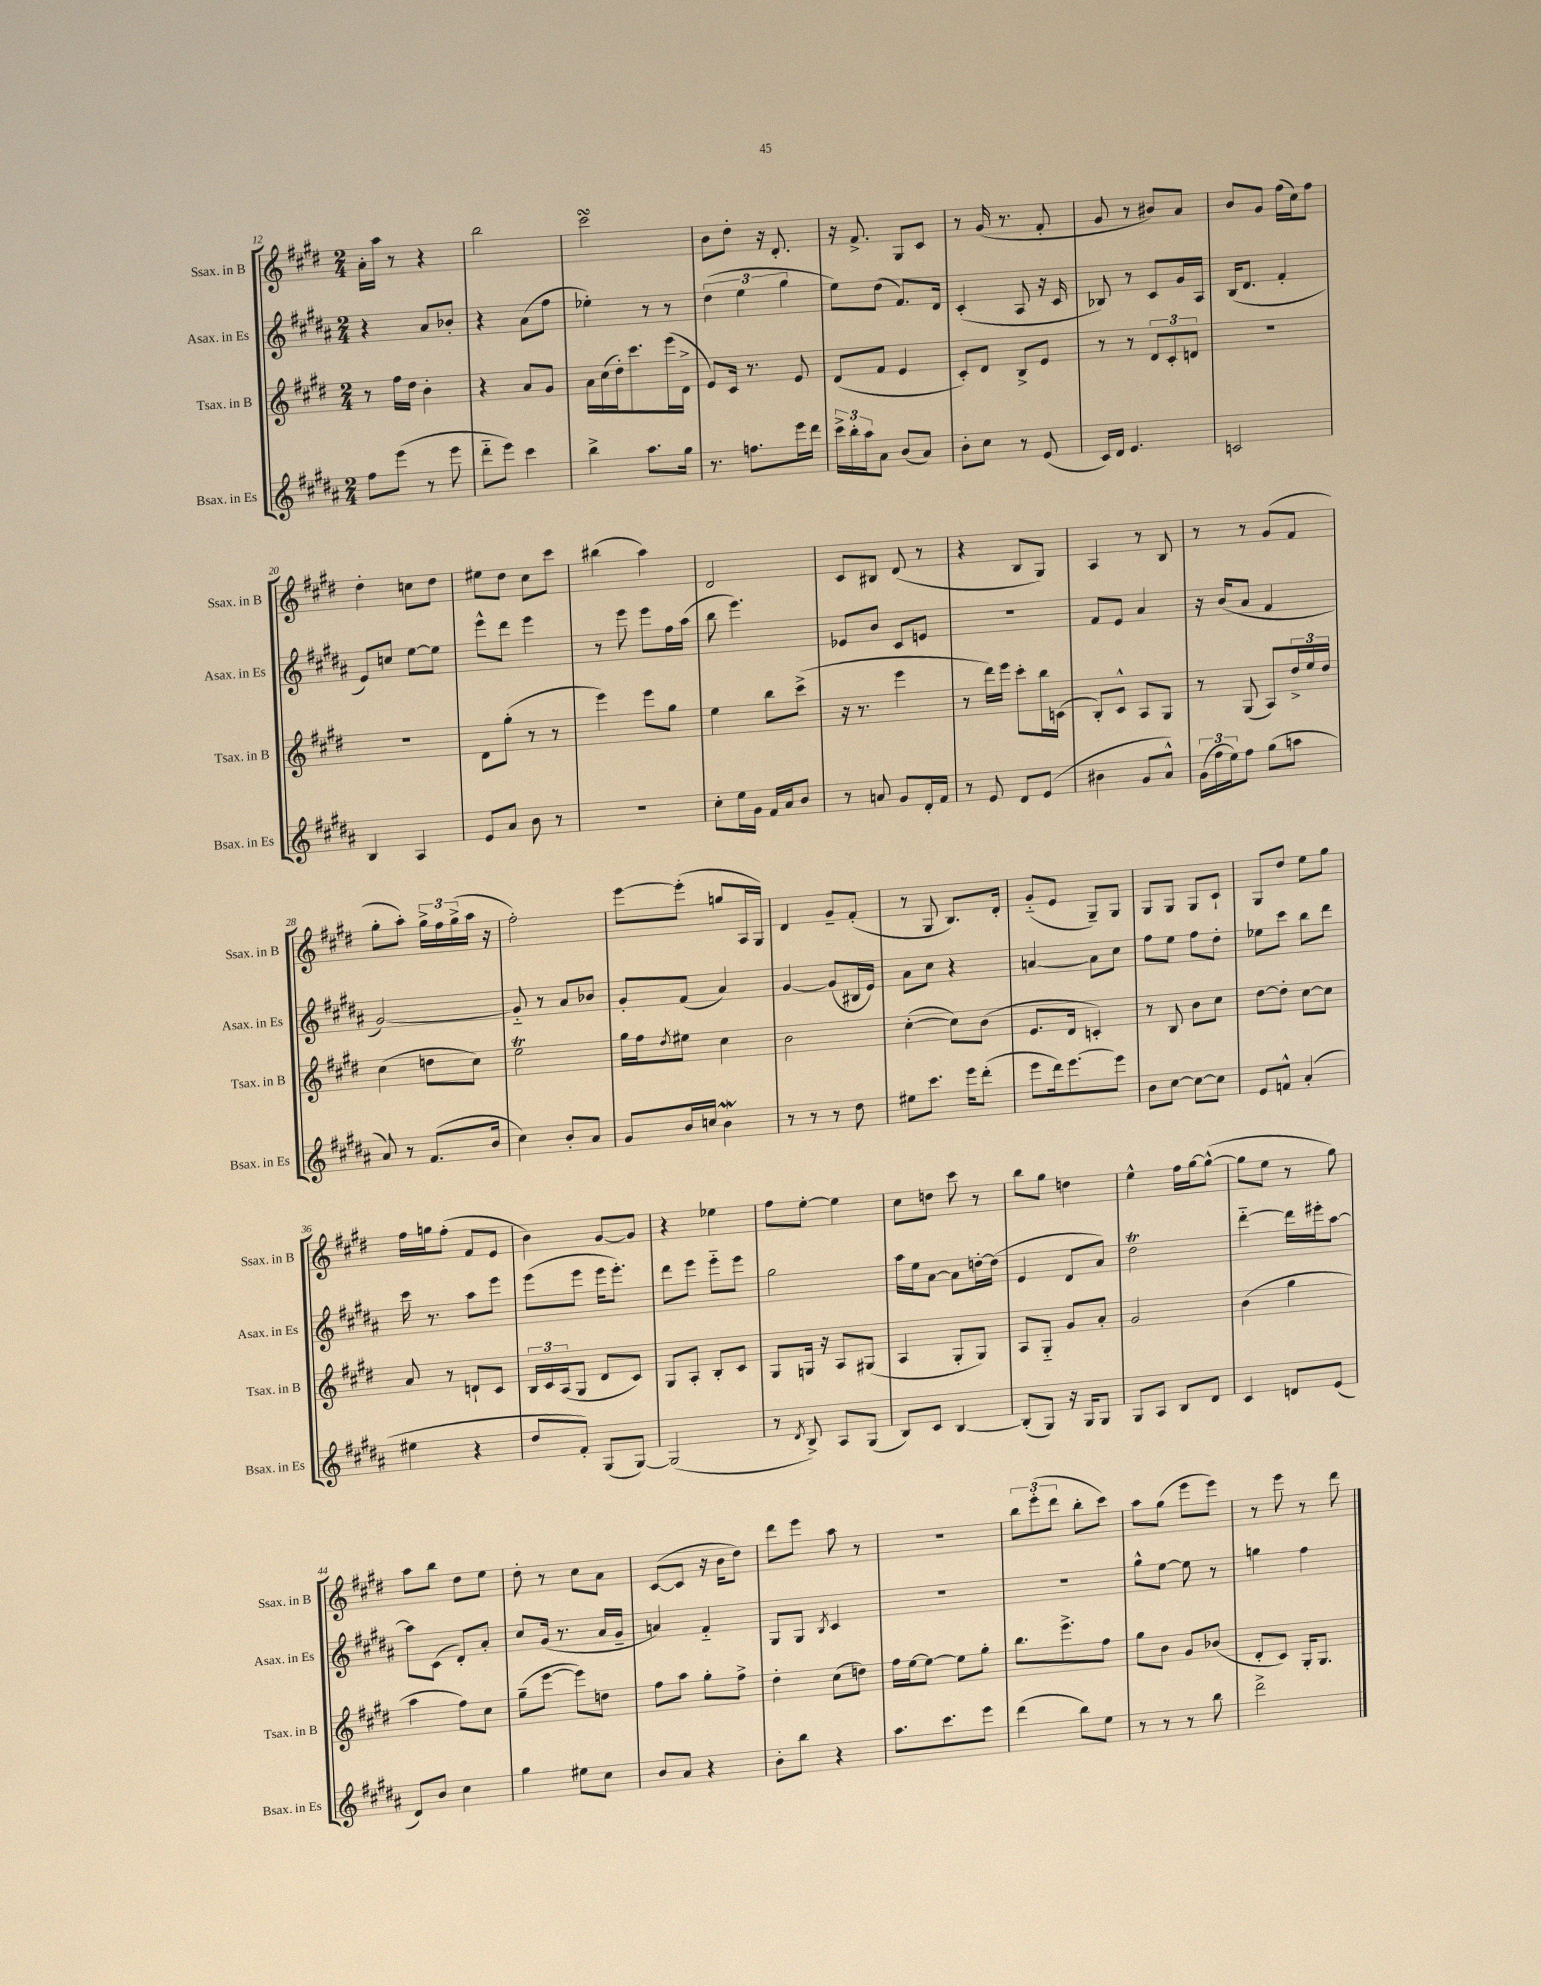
<<
\new StaffGroup <<
\new Staff = "s0" \with { instrumentName = "Ssax. in B" shortInstrumentName = "Ssax. in B" } {
    \clef treble \key e \major \numericTimeSignature \time 2/4
    a'16-. a''16 r8 r4 |
    b''2 |
    cis'''2\turn |
    b'8 dis''8-. r16 dis'8.-. |
    r16 fis'8.-> gis8 cis'8 |
    r8 gis'16( r8. fis'8-. |
    gis'8 r8 bis'8) a'8 |
    b'8 gis'8 fis''16( cis''16) fis''8 |
    dis''4-. c''8 dis''8 |
    eis''8 dis''8 cis''8 cis'''8 |
    bis''4( a''4) |
    dis'2 |
    cis'8 bis8 dis'8( r8 |
    r4 b8 gis8) |
    a4 r8 b8 |
    r8 r8 gis'8( fis'8 |
    gis''8-. a''8-.) \tuplet 3/2 { gis''16-> fis''16 gis''16->( } a''16 r16 |
    fis''2-.) |
    e'''8~ e'''8-.( g''8 a16 gis16) |
    dis'4 gis'8-- fis'8-.( |
    r8 gis8 b8.) dis'16-. |
    gis'8-_( e'8 gis8--) gis8 |
    gis8 gis8 gis8 cis'8-! |
    gis8 dis''8 e''8 gis''8 |
    fis''16 g''16 fis''8-.( fis'8 e'8 |
    b'4) gis'8~ gis'8 |
    r4 ees''4 |
    fis''8 e''8~-. e''4 |
    cis''8 d''8 cis'''8 r8 |
    b''8 gis''8 d''4 |
    e''4-^ fis''16 gis''16~ gis''8~-^( |
    gis''8 e''8 r8 gis''8) |
    a''8 b''8 dis''8 e''8 |
    dis''8-. r8 cis''8 a'8 |
    cis'8~( cis'8 r16 b'16 dis''8) |
    dis'''8 e'''8 a''8 r8 |
    r2 |
    \tuplet 3/2 { b''8 e'''8-.( dis'''8 } b''8-. cis'''8) |
    a''8 gis''8( e'''8 e'''8) |
    r8 e'''8 r8 dis'''8 \bar "|." |
}
\new Staff = "s1" \with { instrumentName = "Asax. in Es" shortInstrumentName = "Asax. in Es" } {
    \clef treble \key b \major \numericTimeSignature \time 2/4
    r4 ais'8 bes'8-. |
    r4 ais'8( fis''8 |
    ees''4-.) r8 r8 |
    \tuplet 3/2 { dis''4( e''4 gis''4 } |
    e''8) dis''8( fis'8.) dis'16 |
    cis'4-.( ais8 r16 cis'16 |
    bes8) r8 cis'8 gis'16 ais16 |
    b16( dis'8. fis'4-. |
    e'8) c''8 e''8~ e''8 |
    e'''8-^ dis'''8 e'''4 |
    r8 e'''8 e'''8 fis''16 ais''16( |
    b''8 e'''4.) |
    ees'8 b'8 cis'8 e'8 |
    r2 |
    fis'8 e'8 ais'4 |
    r16 b'16( ais'8 fis'4 |
    gis'2~) |
    gis'8-_ r8 ais'8 bes'8 |
    gis'8-. fis'8( ais'4) |
    gis'4~ gis'8( bis16 e'16) |
    ais'8 cis''8 r4 |
    a'4~ a'8 cis''8 |
    fis''8 e''8 fis''8 dis''8-. |
    ees''8 cis'''8 b''8 dis'''8 |
    cis'''16 r8. ais''8 e'''8 |
    e'''8( e'''8 e'''16 e'''8.-.) |
    dis'''8 e'''8 e'''8-_ e'''8 |
    gis''2 |
    ais''16 e''16 ais'8~ ais'8 d''16~-. d''16( |
    e'4 dis'8 ais'8) |
    dis''2\trill |
    dis'''4~-_ dis'''16 eis'''16-. ais''8~ |
    ais''8 cis'8( dis'8-.) ais'8-. |
    cis''8 gis'16( r8. ais'16 gis'16-- |
    a'4) fis'4-_ |
    gis8 gis8 \acciaccatura { b8 } cis'4 |
    R2 |
    R2 |
    gis''8-^ e''8~ e''8 r8 |
    g''4 fis''4 \bar "|." |
}
\new Staff = "s2" \with { instrumentName = "Tsax. in B" shortInstrumentName = "Tsax. in B" } {
    \clef treble \key e \major \numericTimeSignature \time 2/4
    r8 fis''16 dis''16 b'4-. |
    r4 a'8 gis'8 |
    a'16 cis''16( dis''16-.) cis'''8. e'''16( dis'16-> |
    e'8) cis'16 r8. e'8 |
    dis'8( fis'8 e'4 |
    cis'8-.) dis'8 b8-> e'8 |
    r8 r8 \tuplet 3/2 { dis'8 cis'8-. d'8 } |
    R2 |
    R2 |
    dis'8 gis''8-.( r8 r8 |
    e'''4) e'''8 gis''8 |
    e''4 b''8 cis'''8->( |
    r16 r8. e'''4 |
    r8 dis'''16) e'''16 cis'''8-. b''16 c'16( |
    b8-.) cis'8-^ a8 gis8 |
    r8 gis8( a8) \tuplet 3/2 { dis''16-> e''16 dis''16 } |
    cis''4( d''8 cis''8) |
    e''2\trill |
    gis''16 fis''16 \acciaccatura { dis''8 } eis''8 cis''4 |
    b'2 |
    cis''4~-.( cis''8) b'8( |
    e'8. dis'16 c'4-.) |
    r8 b8 b'8 cis''8 |
    dis''8~ dis''8-. cis''8~ cis''8 |
    a'8 r8 d'8-! cis'8 |
    \tuplet 3/2 { b16 cis'16 a16( } gis8 dis'8 cis'8) |
    gis8 a8-. b8-. cis'8 |
    gis8 g16 r16 a8 gis8( |
    a4 gis8-. gis8) |
    a8 gis8-_ gis'8 a'8-. |
    gis'2 |
    b'4( gis''4 |
    a''4 fis''8) cis''8 |
    gis''8--( e'''8~ e'''8) d''8 |
    fis''8 a''8 gis''8-. fis''8-> |
    dis''4-. cis''8( d''8) |
    fis''16 e''16~ e''8~ e''8 gis''8-. |
    b''8. e'''8.-> fis''8 |
    gis''8 b'8 gis'8 bes'8( |
    dis'8-. cis'8) gis16-. gis8. \bar "|." |
}
\new Staff = "s3" \with { instrumentName = "Bsax. in Es" shortInstrumentName = "Bsax. in Es" } {
    \clef treble \key b \major \numericTimeSignature \time 2/4
    fis''8 e'''8( r8 e'''8 |
    dis'''8-_ e'''8) cis'''4 |
    b''4-> ais''8. gis''16 |
    r8. f''8. e'''16 dis'''16 |
    \tuplet 3/2 { cis'''16-> b''16-. ais''16 } ais'8 b'8( ais'8) |
    b'8-. cis''8 r8 e'8( |
    cis'16) dis'16 e'4. |
    c'2 |
    b4 ais4 |
    e'8 ais'8 b'8 r8 |
    r2 |
    cis''8-. e''16 gis'16 fis'16 ais'16 b'8 |
    r8 a'8 gis'8 dis'16-. fis'16 |
    r8 e'8 dis'8 e'8( |
    bis'4 gis'8 ais'8-^) |
    \tuplet 3/2 { gis'16( fis''16 e''16) } fis''8 gis''8( a''8 |
    ais'8) r8 fis'8.( b'16 |
    cis''4) b'8-. ais'8 |
    gis'8 b'16 c''16 b'4\mordent |
    r8 r8 r8 dis''8 |
    eis''8 cis'''8. e'''16 dis'''8-.( |
    e'''8 dis'''16) e'''8.~ e'''8 |
    b'8 cis''8~ cis''8~ cis''8 |
    e'8 f'8-^ ais'4-.( |
    eis''4 r4 |
    dis''8 fis'8-.) gis8( gis8~) |
    gis2( |
    r8 \acciaccatura { dis'8 } b8->) ais8 gis8( |
    b8) cis'8 b4~ |
    b8-.( gis8) r16 gis16 gis8 |
    gis8 ais8 b8 dis'8 |
    cis'4 d'8 e'8( |
    dis'8) b'8 cis''4 |
    gis''4 eis''8 cis''8 |
    b'8 ais'8 r4 |
    b'8-. b''8 r4 |
    ais''8. cis'''8. e'''8 |
    dis'''4( b''8) e''8 |
    r8 r8 r8 b''8 |
    dis'''2-> \bar "|." |
}
>>
>>
\layout { \context { \Score currentBarNumber = #12 } }
